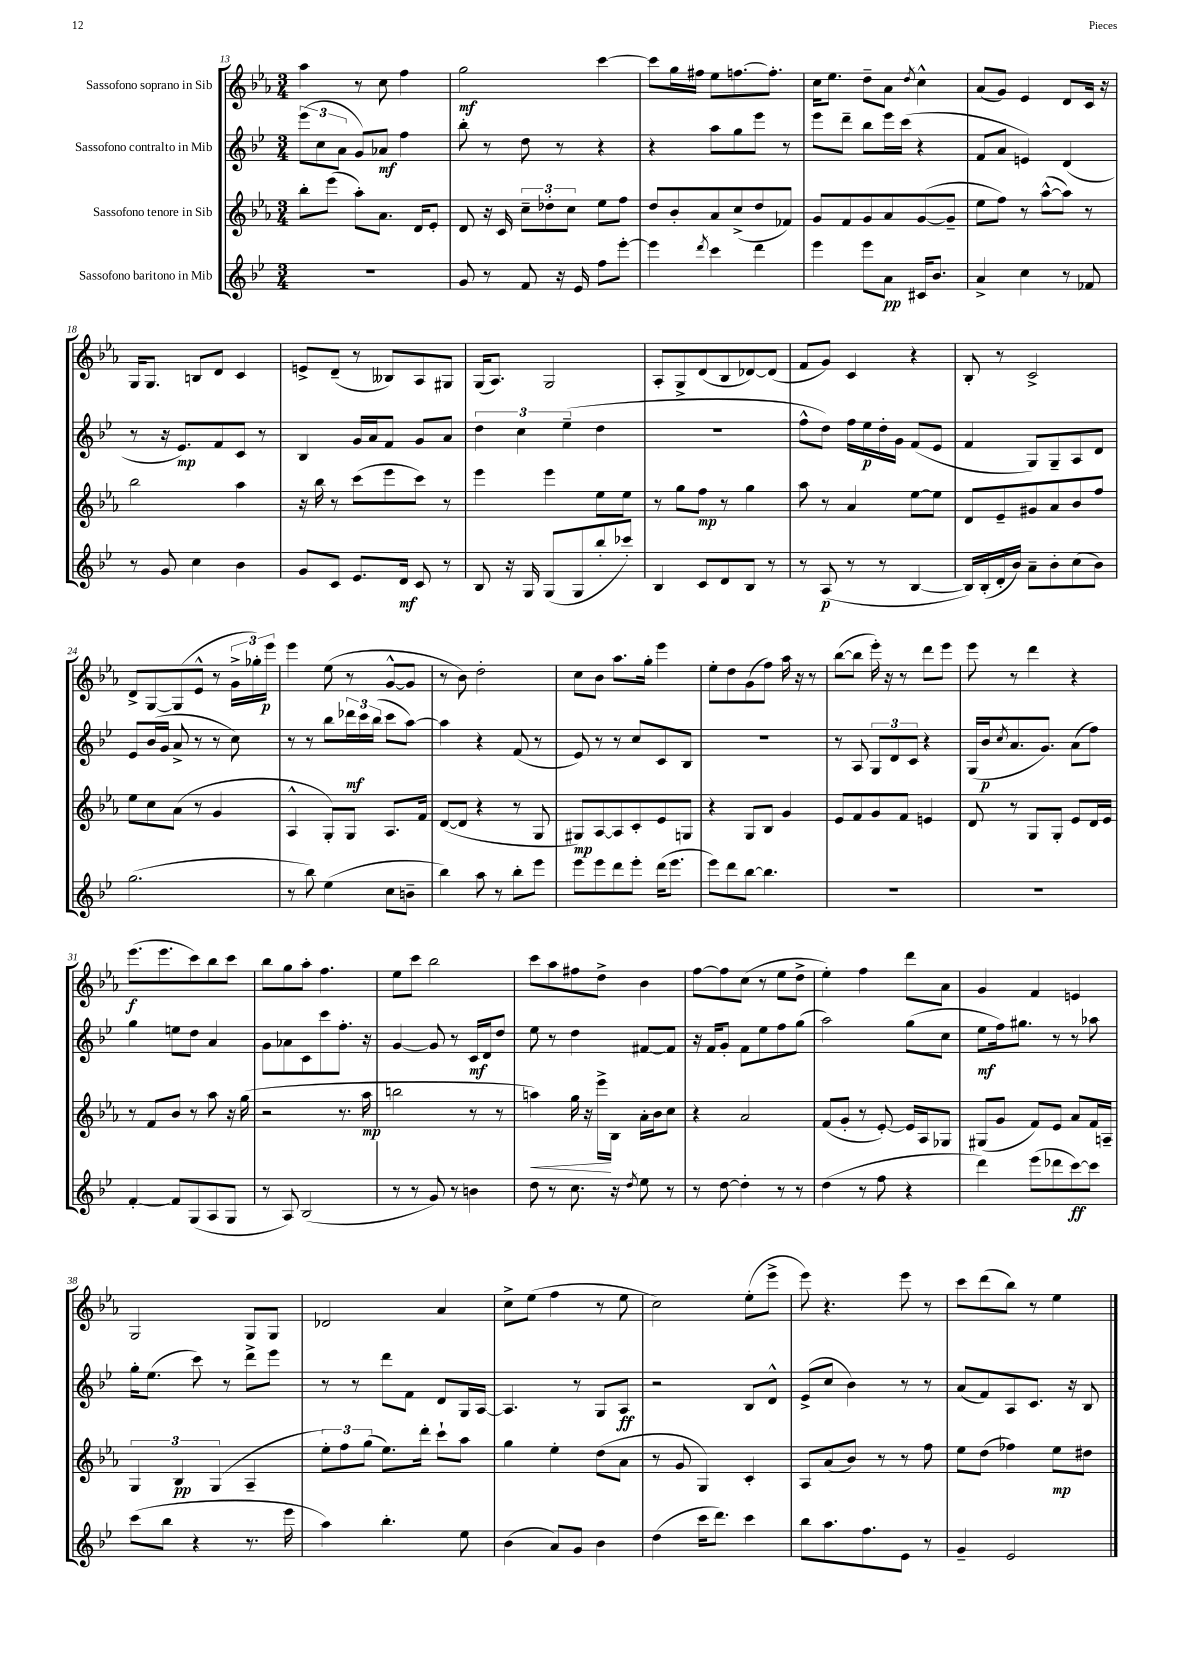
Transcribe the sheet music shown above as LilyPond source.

<<
\new StaffGroup <<
\new Staff = "s0" \with { instrumentName = "Sassofono soprano in Sib" } {
    \clef treble \key ees \major \numericTimeSignature \time 3/4
    aes''4 r8 c''8 f''4 |
    g''2\mf c'''4~ |
    c'''8 g''16 fis''16 ees''8 f''8.~ f''8.-. |
    c''16 ees''8. d''8-- aes'8 \acciaccatura { d''8 } c''4-^ |
    aes'8( g'8) ees'4 d'8 c'16 r16 |
    g16 g8. b8 d'8 c'4 |
    e'8-> d'8--( r8 beses8) aes8 gis8 |
    g16( aes8.) g2 |
    aes8-. g8-> d'8( bes8 des'8~) des'8( |
    f'8 g'8) c'4 r4 |
    bes8-. r8 c'2-> |
    d'8-> g8~ g8( ees'8-^ r8 \tuplet 3/2 { g'16-> ges''16-.) ees'''16\p } |
    ees'''4 ees''8( r8 g'8~-^ g'8 |
    r8 bes'8) d''2-. |
    c''8 bes'8 aes''8. g''16-. ees'''4 |
    ees''8-. d''8 g'8( f''8) aes''16 r16 r8 |
    bes''8~( bes''8 ees'''16-.) r16 r8 d'''8 ees'''8 |
    ees'''8 r8 d'''4 r4 |
    ees'''8.\f( ees'''8. c'''8) bes''8 c'''8 |
    bes''8 g''8 aes''8-. f''4. |
    ees''8 c'''8 bes''2 |
    c'''8 aes''8 fis''8 d''8-> bes'4 |
    f''8~ f''8 c''8( r8 ees''8 d''8-> |
    ees''4-.) f''4 d'''8 aes'8 |
    g'4 f'4 e'4 |
    g2 g8 g8 |
    des'2 aes'4 |
    c''8-> ees''8( f''4 r8 ees''8 |
    c''2) ees''8-.( ees'''8-> |
    ees'''8) r4. ees'''8 r8 |
    c'''8 d'''8( bes''8) r8 ees''4 \bar "|." |
}
\new Staff = "s1" \with { instrumentName = "Sassofono contralto in Mib" } {
    \clef treble \key bes \major \numericTimeSignature \time 3/4
    \tuplet 3/2 { ees'''8( c''8 a'8 } g'8) aes'8\mf f''4 |
    bes''8-. r8 d''8 r8 r4 |
    r4 a''8 g''8 ees'''8 r8 |
    ees'''8 d'''8-- bes''8 ees'''16 c'''16( r4 |
    f'8 a'8 e'4) d'4( |
    r8 r16 ees'8.\mp) f'8 c'8 r8 |
    bes4 g'16 a'16 f'8 g'8 a'8 |
    \tuplet 3/2 { d''4 c''4 ees''4--( } d''4 |
    R2. |
    f''8-^ d''8) f''16 ees''16\p d''16-. g'16 f'8( ees'8 |
    f'4 g8) g8-- a8 d'8 |
    ees'8 bes'16( g'16 a'8-> r8 r8 c''8) |
    r8 r8 bes''8 \tuplet 3/2 { des'''16\mf c'''16 bes''16( } c'''8 a''8~) |
    a''4 r4 f'8( r8 |
    ees'8) r8 r8 c''8 c'8 bes8 |
    R2. |
    r8 a8 \tuplet 3/2 { g8 d'8 c'8 } r4 |
    g16( bes'16\p \acciaccatura { c''8 } a'8. g'8.) a'8( f''8) |
    g''4 e''8 d''8 a'4 |
    g'8 aes'8 c'8 c'''8 f''8.-. r16 |
    g'4~ g'8 r8 c'16\mf d'16 d''8 |
    ees''8 r8 d''4 fis'8~ fis'8 |
    r16 f'16 g'8-. f'8 ees''8 f''8 g''8( |
    a''2) g''8( c''8 |
    ees''8\mf f''16) gis''8. r8 r8 aes''8 |
    g''16-. ees''8.( c'''8) r8 d'''8-> ees'''8 |
    r8 r8 d'''8 f'8 d'8 g16 a16~ |
    a4. r8 g8 a8\ff |
    r2 bes8 d'8-^ |
    ees'8->( c''8 bes'4) r8 r8 |
    a'8( f'8) a8 c'8. r16 bes8 \bar "|." |
}
\new Staff = "s2" \with { instrumentName = "Sassofono tenore in Sib" } {
    \clef treble \key ees \major \numericTimeSignature \time 3/4
    bes''8-. ees'''8( aes''8-.) aes'8. d'16 ees'8-. |
    d'8 r16 c'16 \tuplet 3/2 { c''8-- des''8-. c''8 } ees''8 f''8 |
    d''8 bes'8-. aes'8 c''8->( d''8 fes'8) |
    g'8 f'8 g'8 aes'8 g'8~( g'8-- |
    ees''8 f''8) r8 aes''8~-^( aes''8) r8 |
    bes''2 aes''4 |
    r16 bes''16 r8 c'''8( ees'''8 c'''8) r8 |
    ees'''4 ees'''4 ees''8 ees''8 |
    r8 g''8 f''8\mp r8 g''4 |
    aes''8 r8 aes'4 ees''8~ ees''8 |
    d'8 ees'8-- gis'8 aes'8 bes'8 f''8 |
    ees''8 c''8 aes'8( r8 g'4 |
    aes4-^ g8-.) g8 aes8. f'16 |
    d'8~( d'8 r4 r8 g8 |
    gis8\mp) aes8~ aes8 c'8-. ees'8 g8 |
    r4 g8 bes8 g'4 |
    ees'8 f'8 g'8 f'8 e'4 |
    d'8 r8 g8 g8-. ees'8 d'16 ees'16 |
    r8 f'8 bes'8 r8 aes''8 r16 g''16( |
    r2 r8. aes''16\mp |
    b''2 r8 r8 |
    a''4\<) g''16 r16 ees'''16->\! bes16 aes'16-. bes'16 c''8 |
    r4 aes'2 |
    f'8( g'8-. r8 ees'8~-.) ees'16 aes16 ges8 |
    gis8( g'8 f'8) ees'8 aes'8 f'16 a16-- |
    \tuplet 3/2 { g4 bes4\pp g4( } aes4-- |
    \tuplet 3/2 { ees''8-.) f''8 g''8( } ees''8.) d'''16-. c'''8-! aes''8 |
    g''4 ees''4-. d''8( aes'8 |
    r8 g'8 g4) c'4-. |
    aes8 aes'8( bes'8) r8 r8 f''8 |
    ees''8 d''8( fes''4) ees''8\mp dis''8 \bar "|." |
}
\new Staff = "s3" \with { instrumentName = "Sassofono baritono in Mib" } {
    \clef treble \key bes \major \numericTimeSignature \time 3/4
    R2. |
    g'8 r8 f'8 r16 ees'16 f''8 ees'''8~-. |
    ees'''4 \acciaccatura { d'''8 } c'''4 d'''4 |
    ees'''4 ees'''8 a'8\pp cis'16 bes'8. |
    a'4-> c''4 r8 fes'8 |
    r8 g'8 c''4 bes'4 |
    g'8 c'8 ees'8. d'16\mf c'8 r8 |
    bes8 r16 g16 g8( g8 bes''8-. ces'''8-.) |
    bes4 c'8 d'8 bes8 r8 |
    r8 a8\p( r8 r8 bes4~ |
    bes16) bes16-.( d'16-. bes'16) a'8-- bes'8-. c''8( bes'8) |
    g''2.( |
    r8 bes''8) ees''4( c''8 b'8-- |
    bes''4) a''8 r8 bes''8-. ees'''8 |
    ees'''8 ees'''8 d'''8 ees'''8-. d'''16( ees'''8. |
    ees'''8) d'''8 bes''8~ bes''4. |
    R2. |
    R2. |
    f'4~-. f'8 g8( a8 g8 |
    r8 a8) bes2( |
    r8 r8 g'8) r8 b'4 |
    d''8 r8 c''8. r16 \acciaccatura { d''8 } ees''8 r8 |
    r8 d''8~ d''4-. r8 r8 |
    d''4( r8 f''8 r4 |
    d'''4) ees'''8( des'''8 c'''8~\ff) c'''8 |
    c'''8( bes''8 r4 r8. ees'''16 |
    a''4) bes''4.-. ees''8 |
    bes'4( a'8) g'8 bes'4 |
    d''4( c'''16 d'''8.) c'''4 |
    bes''8 a''8. f''8. ees'8 r8 |
    g'4-- ees'2 \bar "|." |
}
>>
>>
\layout { \context { \Score currentBarNumber = #13 } }
